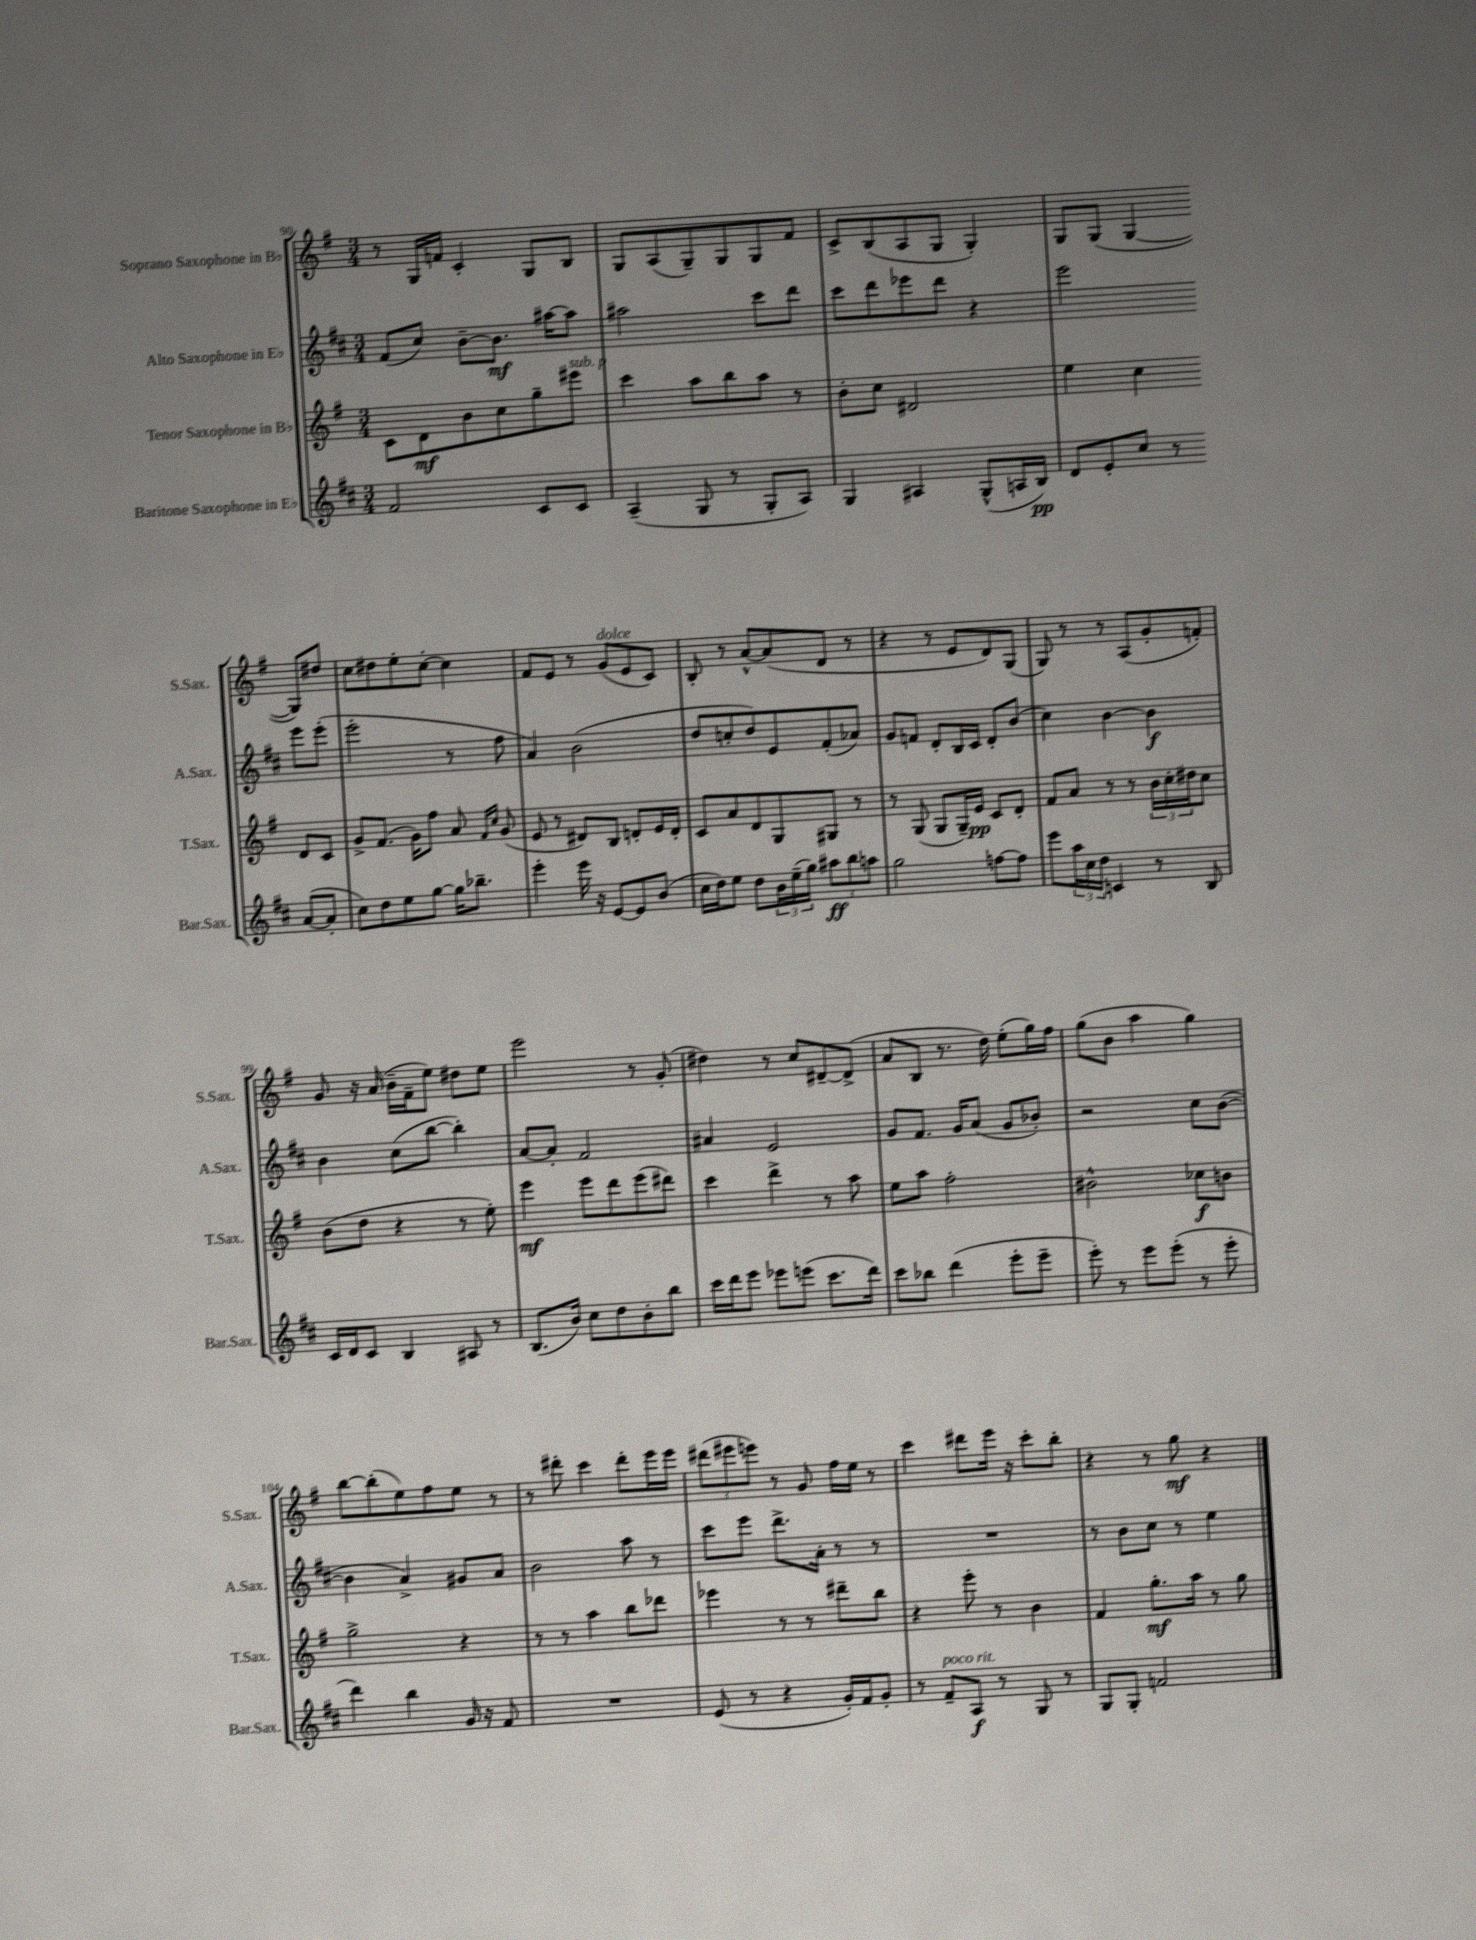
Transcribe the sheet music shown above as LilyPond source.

<<
\new StaffGroup <<
\new Staff = "s0" \with { instrumentName = "Soprano Saxophone in Bb" shortInstrumentName = "S.Sax." } {
    \clef treble \key g \major \numericTimeSignature \time 3/4
    r8 g16 f'16 c'4-. g8 b8 |
    g8 a8( g8--) g8 g8 fis'8 |
    c'8-> b8( a8 g8 g4-.) |
    g8 g8( g4~ g8) dis''8 |
    c''8 dis''8 e''8-. c''8~-. c''4 |
    fis'8 e'8 r8 g'8^\markup { \italic "dolce" }( e'8 c'8) |
    b8-. r8 a'8~-^ a'8( d'8 r8 |
    r4 r8 e'8 d'8) g8( |
    g8) r8 r8 a8( g'8-. f'8-.) |
    g'8 r16 a'16( b'16-- fis'16-- e''8) dis''8 e''8 |
    e'''2 r8 g'8-.( |
    dis''4) r8 c''8 dis'8~-- dis'8->( |
    a'8 b8 r8. d''16) e''8-.( g''16) fis''16 |
    g''8( b'8 a''4 g''4) |
    b''8~ b''8-.( e''8) fis''8 e''8 r8 |
    r8 dis'''8-. c'''4 dis'''8-. e'''16 e'''16 |
    \tuplet 3/2 { dis'''8( eis'''8 e'''8) } r8 g'8 fis''16 e''16 r8 |
    c'''4 dis'''8 e'''16 r16 c'''8-. b''8-. |
    r4 r8 g''8\mf r4 \bar "|." |
}
\new Staff = "s1" \with { instrumentName = "Alto Saxophone in Eb" shortInstrumentName = "A.Sax." } {
    \clef treble \key d \major \numericTimeSignature \time 3/4
    fis'8( cis''8) b'8~-- b'8.\mf ais''16~ ais''8 |
    ais''2 cis'''8 d'''8 |
    cis'''8 d'''8 ees'''8 d'''8 r4 |
    e'''2 e'''8 e'''8-.( |
    e'''2-. r8 fis''8 |
    a'4) b'2( |
    d''8 c''8-. d''8) e'8 fis'8-.( aes'8) |
    g'8 f'8 d'8-. b16 cis'16 d'8-. b'8( |
    cis''4) b'4~ b'4\f |
    b'4 cis''8( b''8~ b''4-.) |
    a'8~ a'8-. fis'2 |
    ais'4 e'2 |
    g'8 fis'8. g'16 a'8( g'8 bes'8-.) |
    r2 cis''8 b'8~( |
    b'4 a'4->) gis'8 a'8 |
    b'2 a''8 r8 |
    cis'''8 e'''8 d'''8.-> a'16-. r8 r8 |
    R2. |
    r8 b'8 cis''8 r8 e''4 \bar "|." |
}
\new Staff = "s2" \with { instrumentName = "Tenor Saxophone in Bb" shortInstrumentName = "T.Sax." } {
    \clef treble \key g \major \numericTimeSignature \time 3/4
    c'8 d'8\mf b'8 c''8 g''8-- eis'''8^\markup { \italic "sub. p" } |
    c'''4 a''8 b''8 a''8 r8 |
    b'8-. c''8 dis'2 |
    e''4 c''4 d'8 c'8 |
    g'8-> fis'8.( g'16) fis''8 a'8 \grace { fis'16 c''16 } g'8( |
    e'8 r8 dis'8) b8 d'8-. e'16 d'16-. |
    c'8 a'8 d'8 g8 gis8 r8 |
    r8 g8( g8 g16--) e'16\pp c'8 d'8-. |
    fis'8 a'8 r8 r8 \tuplet 3/2 { b'16 c''16-. dis''16 } c''8 |
    b'8( d''8 r4 r8 e''8-.) |
    e'''4\mf e'''8 d'''8 e'''8( dis'''8) |
    c'''4 d'''4-> r8 a''8 |
    e''8 a''8 fis''2-. |
    bis'2-^ ces''8\f b'8 |
    g''2-> r4 |
    r8 r8 a''4 b''8 des'''8 |
    ees'''4 r8 r8 dis'''8-- b''8 |
    r4 e'''8-. r8 b'4 |
    fis'4 g''8.-.\mf a''16 r8 g''8 \bar "|." |
}
\new Staff = "s3" \with { instrumentName = "Baritone Saxophone in Eb" shortInstrumentName = "Bar.Sax." } {
    \clef treble \key d \major \numericTimeSignature \time 3/4
    fis'2 cis'8 cis'8 |
    a4--( g8 r8 g8-. a8) |
    g4 ais4 g8-^( a16 b16\pp) |
    d'8 e'8-. cis''8 r8 a'8~( a'8-. |
    cis''8) d''8 e''8 g''8~ g''16 bes''8.-- |
    e'''4-. e'''16 r16 e'8~ e'8 b'8( |
    cis''16 d''16) e''8 d''8 \tuplet 3/2 { b'16 e''16--( g''16) } \tuplet 3/2 { ais''8\ff b''8 a''8 } |
    g''2 f''8~ f''8 |
    e'''8 \tuplet 3/2 { a''16 cis''16 d''16 } c'4 r8 b8 |
    cis'16 d'16 cis'8 b4 ais8 r8 |
    b8.( b'16) cis''8 d''8 b'8-. b''8 |
    cis'''16 d'''16 e'''8 ees'''8 e'''8( cis'''8. d'''16) |
    cis'''8 bes''8 d'''4( e'''8-. e'''8-- |
    e'''8-.) r8 e'''8 e'''8-.( r8 e'''8-. |
    d'''4) b''4 g'16 r16 fis'8 |
    R2. |
    e'8( r8 r4 g'16-.) fis'16 g'8-. |
    r8 fis'8--^\markup { \italic "poco rit." } a8\f r8 g8 r8 |
    g8 g8-. f'2 \bar "|." |
}
>>
>>
\layout { \context { \Score currentBarNumber = #90 } }
